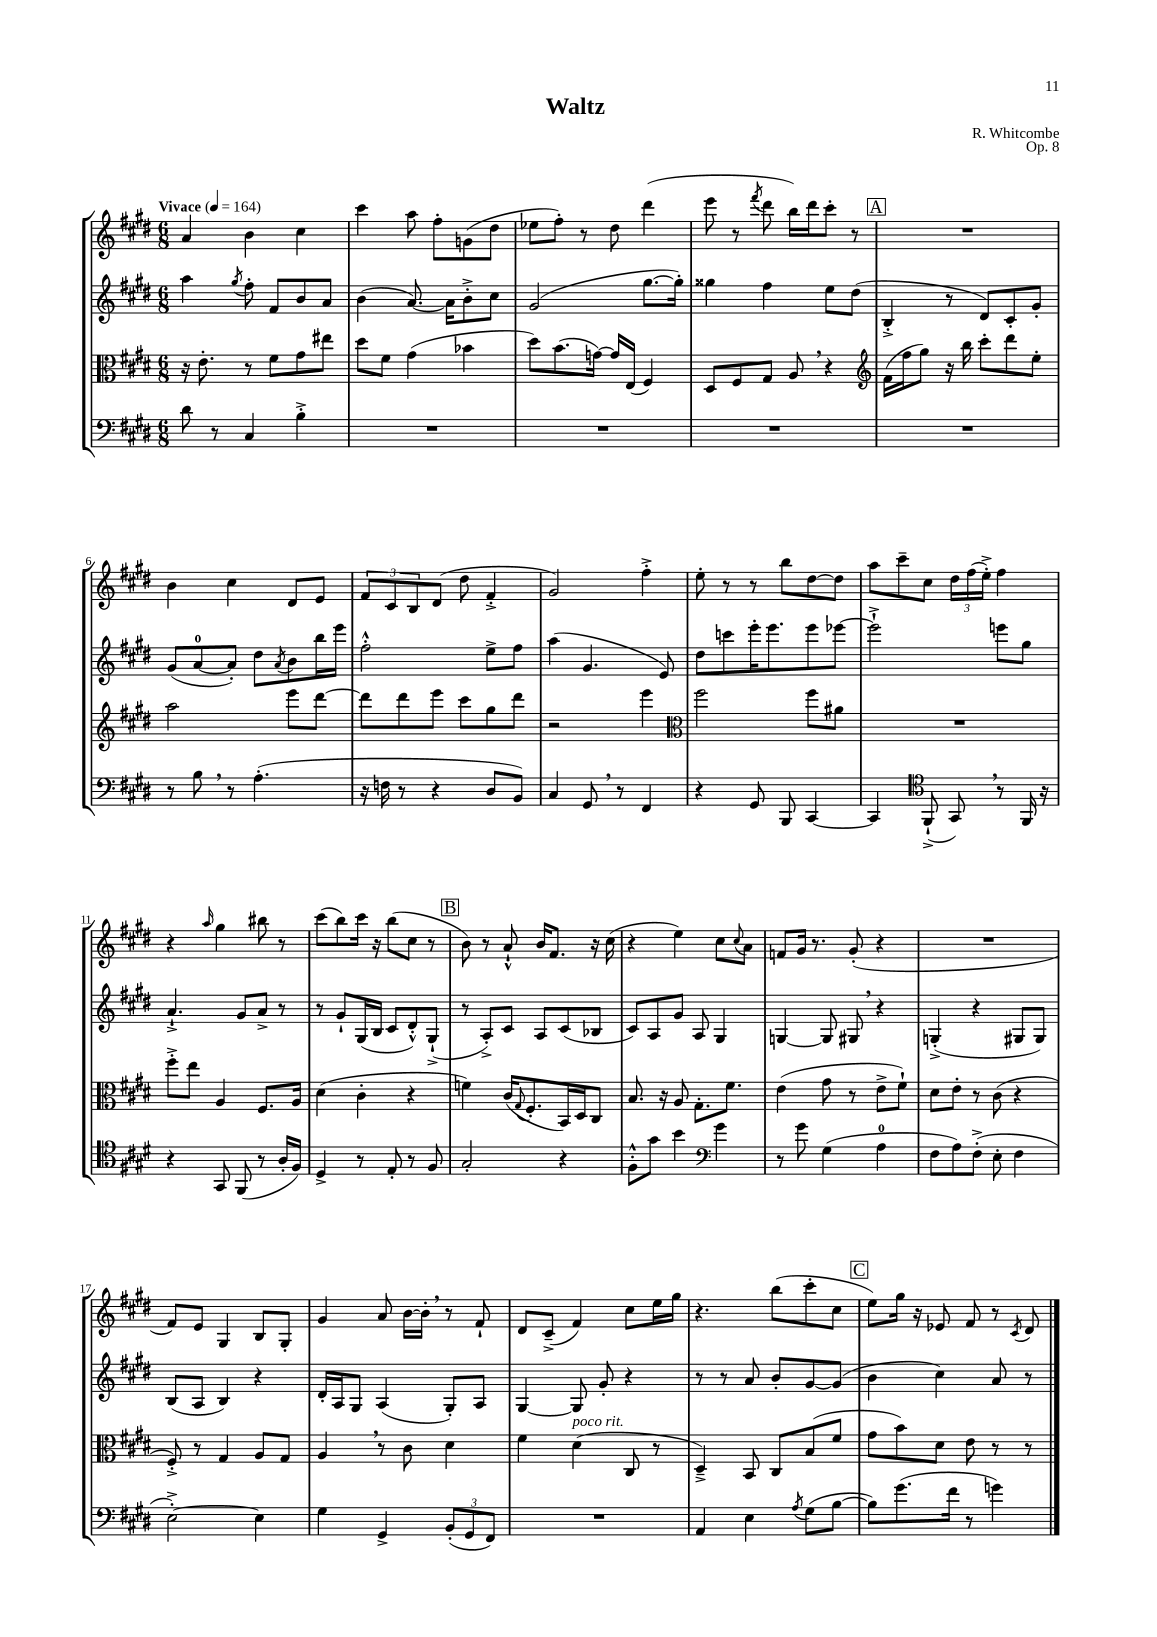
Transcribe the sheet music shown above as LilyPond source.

\header { title = "Waltz" composer = "R. Whitcombe" opus = "Op. 8" }
<<
\new StaffGroup <<
\new Staff = "s0" {
    \clef treble \key e \major \numericTimeSignature \time 6/8 \tempo "Vivace" 4 = 164
    a'4 b'4 cis''4 |
    cis'''4 a''8 fis''8-. g'8( dis''8 |
    ees''8 fis''8-.) r8 dis''8 dis'''4( |
    e'''8 r8 \acciaccatura { fis'''8 } dis'''8 b''16) dis'''16 cis'''8-. r8 |
    \mark \markup { \box "A" } R2. |
    b'4 cis''4 dis'8 e'8 |
    \tuplet 3/2 { fis'8 cis'8 b8 } dis'8( dis''8 fis'4-.-> |
    gis'2) fis''4-.-> |
    e''8-. r8 r8 b''8 dis''8~ dis''8 |
    a''8 cis'''8-- cis''8 \tuplet 3/2 { dis''16 fis''16( e''16-.->) } fis''4 |
    r4 \grace { a''16 } gis''4 bis''8 r8 |
    cis'''8( b''8) cis'''16 r16 b''8( cis''8 r8 |
    \mark \markup { \box "B" } b'8) r8 a'8-!-^ b'16 fis'8. r16 cis''16( |
    r4 e''4) cis''8 \appoggiatura { cis''8 } a'8 |
    f'8 gis'16 r8. gis'8-.( r4 |
    R2. |
    fis'8) e'8 gis4 b8 gis8-. |
    gis'4 a'8 b'16~ b'16-. \breathe r8 fis'8-! |
    dis'8 cis'8--->( fis'4) cis''8 e''16 gis''16 |
    r4. b''8( cis'''8-. cis''8 |
    \mark \markup { \box "C" } e''8) gis''16 r16 ees'8 fis'8 r8 \acciaccatura { cis'8 } dis'8 \bar "|." |
}
\new Staff = "s1" {
    \clef treble \key e \major \numericTimeSignature \time 6/8
    a''4 \acciaccatura { gis''8 } fis''8-. fis'8 b'8 a'8 |
    b'4( a'8.~) a'16 b'8-.-> cis''8 |
    gis'2( gis''8.~ gis''16-.) |
    gisis''4 fis''4 e''8 dis''8( |
    \mark \markup { \box "A" } b4-.-> r8 dis'8) cis'8-. gis'8-. |
    gis'8( a'8-0~ a'8-.) dis''8 \acciaccatura { a'8 } b'8 b''16 e'''16 |
    fis''2-.-^ e''8-> fis''8 |
    a''4( gis'4. e'8) |
    dis''8 c'''8 e'''16-. e'''8. e'''8 ees'''8~ |
    ees'''2-!-> e'''8 gis''8 |
    a'4.-!-> gis'8 a'8-> r8 |
    r8 gis'8-! gis16( b16 cis'8 dis'8-.-^) gis8-!->( |
    \mark \markup { \box "B" } r8 a8-.->) cis'8 a8 cis'8( bes8 |
    cis'8) a8 gis'8 a8 gis4 |
    g4~ g8 gis8 \breathe r4 |
    g4-.->( r4 gis8 gis8) |
    b8( a8 b4) r4 |
    dis'16-. a16 gis8 a4( gis8-.) a8 |
    gis4~ gis8 gis'8-. r4 |
    r8 r8 a'8 b'8-. gis'8~ gis'8( |
    \mark \markup { \box "C" } b'4 cis''4) a'8 r8 \bar "|." |
}
\new Staff = "s2" {
    \clef alto \key e \major \numericTimeSignature \time 6/8
    r16 e'8.-. r8 fis'8 gis'8 eis''8 |
    dis''8 fis'8 gis'4( bes'4 |
    dis''8) b'8.( g'16~) g'16 e16( fis4) |
    dis8 fis8 gis8 a8 \breathe r4 |
    \mark \markup { \box "A" } \clef treble fis'16( fis''16 gis''8) r16 b''16 cis'''8-. dis'''8 e''8-. |
    a''2 e'''8 dis'''8~ |
    dis'''8 dis'''8 e'''8 cis'''8 gis''8 dis'''8 |
    r2 e'''4 |
    \clef alto fis''2 fis''8 ais'8 |
    R2. |
    fis''8-.-> e''8 a4 fis8. a16 |
    dis'4( cis'4-. r4 |
    \mark \markup { \box "B" } f'4) cis'16( \appoggiatura { gis8 } fis8.-. b,16) dis16 cis8 |
    b8. r16 a8 gis8.-. fis'8. |
    e'4( gis'8 r8 e'8-> fis'8-!) |
    dis'8 e'8-. r8 cis'8( r4 |
    fis8-.->) r8 gis4 a8 gis8 |
    a4 \breathe r8 cis'8 dis'4 |
    fis'4 dis'4^\markup { \italic "poco rit." }( cis8 r8 |
    dis4--->) b,8 cis8 b8( fis'8 |
    \mark \markup { \box "C" } gis'8 b'8) dis'8 e'8 r8 r8 \bar "|." |
}
\new Staff = "s3" {
    \clef bass \key e \major \numericTimeSignature \time 6/8
    dis'8 r8 cis4 b4-.-> |
    R2. |
    R2. |
    R2. |
    \mark \markup { \box "A" } R2. |
    r8 b8 \breathe r8 a4.-.( |
    r16 f16 r8 r4 dis8 b,8) |
    cis4 gis,8 \breathe r8 fis,4 |
    r4 gis,8 b,,8 cis,4~ |
    cis,4 \clef tenor fis,8-!->( gis,8) \breathe r8 fis,16 r16 |
    r4 gis,8 fis,8( r8 a16-. fis16) |
    dis4-> r8 e8-. r8 fis8 |
    \mark \markup { \box "B" } gis2-. r4 |
    fis8-.-^ gis'8 b'4 \clef bass gis'4 |
    r8 gis'8 gis4( a4-0 |
    fis8 a8) fis8-.->( e8-. fis4 |
    e2~-.->) e4 |
    gis4 gis,4-> \tuplet 3/2 { b,8-.( gis,8 fis,8) } |
    R2. |
    a,4 e4 \acciaccatura { a8 } gis8( b8~ |
    \mark \markup { \box "C" } b8) gis'8.( fis'16 r8 g'4) \bar "|." |
}
>>
>>
